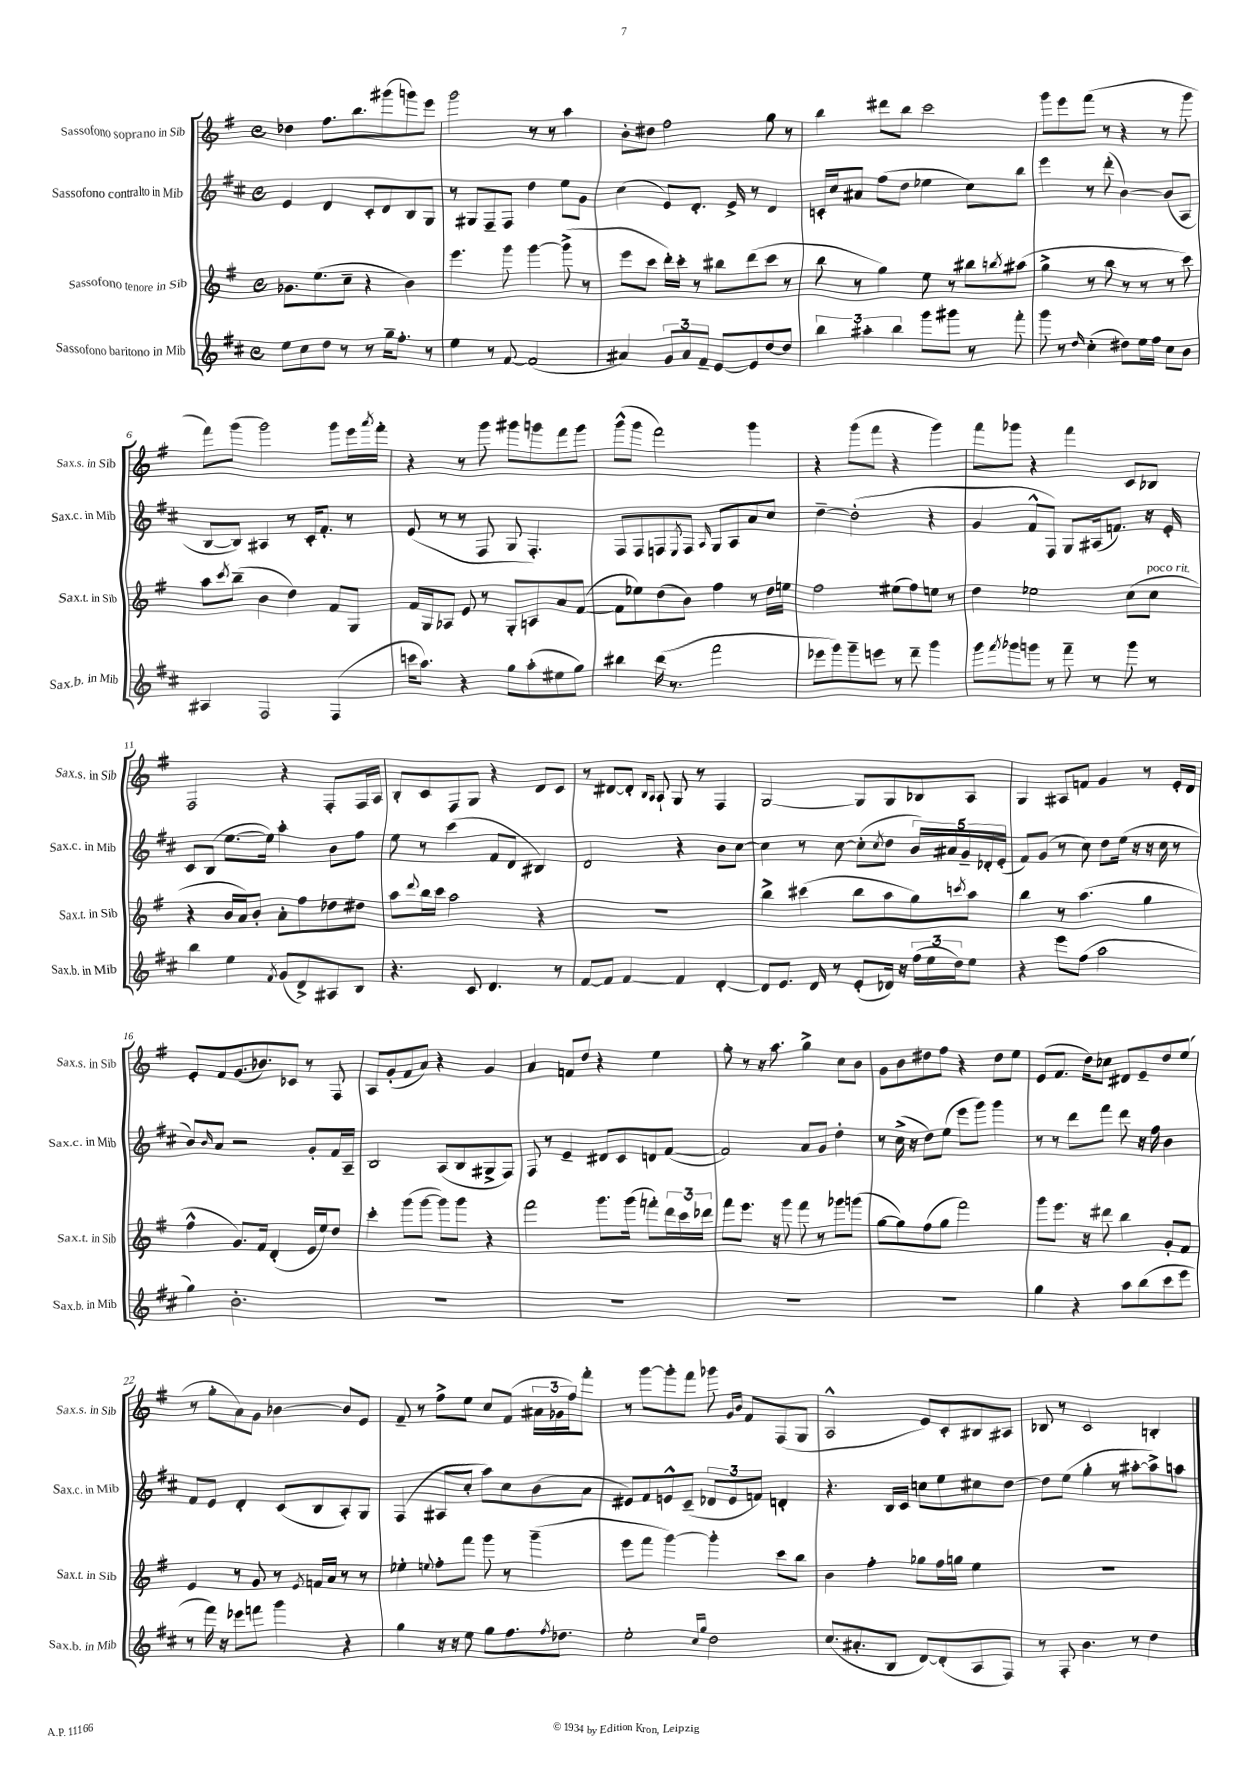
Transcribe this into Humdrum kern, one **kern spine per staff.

**kern	**kern	**kern	**kern
*staff4	*staff3	*staff2	*staff1
*clefG2	*clefG2	*clefG2	*clefG2
*k[f#c#]	*k[f#]	*k[f#c#]	*k[f#]
*M4/4	*M4/4	*M4/4	*M4/4
*met(c)	*met(c)	*met(c)	*met(c)
8ee	8.g-	4e	4dd-
8cc#	.	.	.
.	(8.ee	.	.
8dd	.	4d	8.ff#
8r	8cc~	.	.
.	.	.	8.bb
8r	4r	8c#'	.
16gg~	.	8d	(8ggg#
8.ff#'	.	.	.
.	4b)	8B	8ggg)
8r	.	8G	8eee
=	=	=	=
4ee	4.eee	8r	2ggg
.	.	8G#	.
8r	.	8F#~	.
[8f#	8ggg	8F#	.
(2f#]	[4ggg	4dd	8r
.	.	.	8r
.	(8ggg^]	8ee	4aa
.	8r	8g	.
=	=	=	=
4a#)	8eee	(4cc#	8b'
.	8ccc	.	8dd#
12g	16ddd')	8e)	2ff#
.	16ccc'	.	.
12a#	.	.	.
.	8r	8.d'	.
12f#~	.	.	.
[8e	8bb#	.	.
.	.	16e^	.
8e]	(8ddd	8r	.
[8dd	8ccc	4d	8gg
8dd]	8r	.	8r
=	=	=	=
6bb	8bb	16c'	4bb
.	.	16cc#	.
.	8r	8a#	.
6aa#'	.	.	.
.	4gg)	(8ff#	8ddd#
6bb	.	.	.
.	.	8dd	8bb
8ggg	8ee	4ee-	2ccc
8ggg#	8r	.	.
8r	8bb#	8cc#)	.
.	8qbb	.	.
8fff#'	(8aa#	8bb	.
=	=	=	=
8ggg	4gg^	4eee	8ggg
8r	.	.	8eee
16qqdd	.	.	.
(4cc#'	8r	8r	(8fff#
.	8bb	(8ddd'	8r
8dd#)	8r	[4b)	4r
16ee	8r	.	.
16ff#	.	.	.
8cc#	8r	(8b]	8r
8b	8ccc)	8A	8ggg
=	=	=	=
4A#	8aa	[8B	8fff#)
.	8qccc	.	.
.	(8bb~	8B])	(8ggg
2F#	4b	4A#	2ggg)
.	4dd)	8r	.
.	.	16c#'	.
.	.	8.f#'	.
(4F#	8f#	.	8ggg
.	8G	8r	16eee
.	.	.	8qaaa
.	.	.	16fff#'
=	=	=	=
16ccc	16f#	(8e	4r
8.aa)	16G	.	.
.	8A-	8r	.
4r	8e	8r	8r
.	8r	8F#	8ggg
8gg	8G'	8G	8ggg#
(8aa'	8A	4.F#')	8ggg
8ee#	8a	.	8fff#
8gg)	([8f#	.	8ggg
=	=	=	=
4bb#	8f#]	8F#	(8ggg^^
.	8ee-)	8F#	8ggg
(16ddd	(8dd	8F	2fff#)
8.r	.	.	.
.	.	8qE	.
.	8b)	8F	.
.	.	16qqA	.
2fff#	4ff#	8G	.
.	.	8A	.
.	8r	8a	4ggg
.	16dd	8cc#	.
.	16ee	.	.
=	=	=	=
8eee-	2ff#	[4dd~	4r
8ggg)	.	.	.
8ggg~	.	(2dd']	(8ggg
8eee	.	.	8fff#
8r	(8ee#	.	4r
8ddd~	8ff#)	.	.
4ggg	8ee	4r	4ggg)
.	8r	.	.
=	=	=	=
8ggg	4dd	4g	8fff#
8qfff#	.	.	.
8ggg-	.	.	8ggg-
8ggg	2ee-	8f#^^	4r
8r	.	8F#)	.
8fff#~	.	8G	4fff#
8r	.	(16A#	.
.	.	8.f)	.
8ggg	(8cc	.	8c
8r	8cc	16r	8B-
.	.	16e'	.
=	=	=	=
4bb	4r	8c#	2F#
.	.	(8B	.
4ee	16b	[8.ee	.
.	16a)	.	.
.	8b'	.	.
.	.	16ee])	.
8qf#	.	.	.
(8g	8a'	4aa'	4r
8d^)	8ff#	.	.
8A#	8dd-	8b	8F#'
8B	8dd#	8ff#	16F#
.	.	.	16A
=	=	=	=
4.r	8aa	8ee	8B'
.	8qqddd	.	.
.	16bb	8r	8c
.	16ccc	.	.
.	2aa	(4ccc#	8F#
8c#	.	.	8G
4.d	.	8f#	4r
.	.	8d	.
.	4r	4B#)	8d
8r	.	.	8c
=	=	=	=
[8f#	1r	2d	8r
8f#]	.	.	[8d#
[4f#	.	.	8d#']
.	.	.	16qqB
.	.	.	16qqA
.	.	.	8A`
4f#]	.	4r	8G
.	.	.	8r
[4d'	.	8b	4F#
.	.	[8cc#	.
=	=	=	=
8d]	4bb^	4cc#]	[2G
8.e	.	.	.
.	(4ccc#	8r	.
16d	.	.	.
8r	.	[8cc#	.
(8e'	8bb	(8cc#']	8G]
.	.	8qcc#	.
16d-)	8aa	8dd	8G
16r	.	.	.
(24ff#	8gg)	20b)	8B-
24ee	.	.	.
.	.	20a#	.
24dd)	.	.	.
.	.	20g~	.
.	8qccc	.	.
8ee	8aa	.	8A
.	.	20d-'	.
.	.	(20e'	.
=	=	=	=
4r	4bb	8f#)	4G
.	.	(8g	.
8eee	8r	8r	8A#
(8ff#	(4.aa	8cc#)	8f
2aa	.	8dd	4g
.	.	(16ee	.
.	.	16r	.
.	4gg	16r	8r
.	.	16cc#	.
.	.	8r	16e'
.	.	.	16d
=	=	=	=
4gg)	4ff#^^	8b)	8e'
.	.	16qqb	.
.	.	8a	8f#
2.b'	8.g)	2r	(8.g
.	16f#	.	8.b-)
.	(4d'	.	.
.	.	.	8c-
.	16e	8g'	8r
.	16ee)	.	.
.	8dd	16f#	8F#
.	.	16A~	.
=	=	=	=
1r	4ccc'	2B	8A
.	.	.	(8g'
.	(8ggg	.	8f#
.	[8ggg	.	8a)
.	8ggg])	(8A	4r
.	8ggg	8B	.
.	4r	8G#^	4g
.	.	8F#)	.
=	=	=	=
1r	2fff#	8F#	4a
.	.	8r	.
.	.	4e~	8f
.	.	.	8dd
.	8.ggg	8d#	4r
.	.	8c#	.
.	(16ggg	.	.
.	8fff')	8d	4ee
.	24ddd	([8f#	.
.	24ccc	.	.
.	24ddd-	.	.
=	=	=	=
1r	8fff#	2f#])	8gg'
.	8.eee	.	8r
.	.	.	16r
.	16r	.	8.aa
.	8ggg	.	.
.	8fff#	8a	4gg^
.	8r	8g	.
.	8ggg-	4dd'	8cc
.	(8ggg	.	8b
=	=	=	=
1r	[8gg	8r	8g
.	8gg])	(16cc#^	8b
.	.	16r	.
.	(8ff#	8dd)	8dd#
.	8gg	(8ee	8ff#
.	2fff#)	8eee	4r
.	.	8ggg)	.
.	.	4ggg	8dd#
.	.	.	8ee
=	=	=	=
4gg	8ggg	8r	(8e
.	8.eee	8r	8.f#
4r	.	8ddd	.
.	16r	.	16dd)
.	8ddd#	8fff#	8cc-
8aa	4bb	8ddd	8d#
(8bb	.	16r	8e~
.	.	16ff#	.
8ccc#	8g'	4b	8dd
8eee	8f#	.	(8ee
=	=	=	=
8r	4e	8f#	8r
16fff#)	.	8e	8gg'
16r	.	.	.
8eee-	8r	4d'	8a)
8fff	8g	.	8g
4ggg	8r	(8c#	[4b-
.	8qe	.	.
.	16f	8B	.
.	16a	.	.
4r	8r	8A')	8b-]
.	8r	8G	8e
=	=	=	=
4gg	4ee-'	(4F#	8f#~
.	.	.	8r
.	8qqee	.	.
16r	8ff#'	8A#	8ff#^
16r	.	.	.
8ee	8fff#	8cc#'	8ee
8gg	8ggg	8aa)	8cc
8.ff#	8r	8cc#	(8f#
.	(4ggg~	(8b	24a#
.	.	.	24g-
8qff#	.	.	.
8.dd-	.	.	.
.	.	.	24ff#)
.	.	8a	8fff#'
=	=	=	=
2ee'	8eee	8e#)	8r
.	8fff#	8f#	[8ggg
.	[4ggg)	8e^^	8ggg']
.	.	(8c#~	8fff#
16qqcc#	.	.	.
16qqgg	.	.	.
2dd	4ggg']	12d-	8ggg-
.	.	12e	.
.	.	.	16qqg
.	.	.	16qqb
.	.	.	8f#
.	.	12f)	.
.	8ccc	4d'	(8F#
.	8bb	.	8G
=	=	=	=
(8.cc#	4b	4.r	2A^^
8.a#'	.	.	.
.	4ff#'	.	.
8B	.	16B	.
.	.	16c#	.
[8d)	8gg-	8cc	8e)
(8d']	16ff#	8ee	8c'
.	16gg	.	.
8A	4ee	8cc#	8B#
8F#)	.	[8dd	8A#
=	=	=	=
8r	1r	8dd]	8B-
8F#'	.	(8ee	8r
4.b	.	4gg'	2c
.	.	8r	.
8r	.	[8aa#'	.
4dd	.	8aa#^])	4B'
.	.	8aa	.
==	==	==	==
*-	*-	*-	*-
